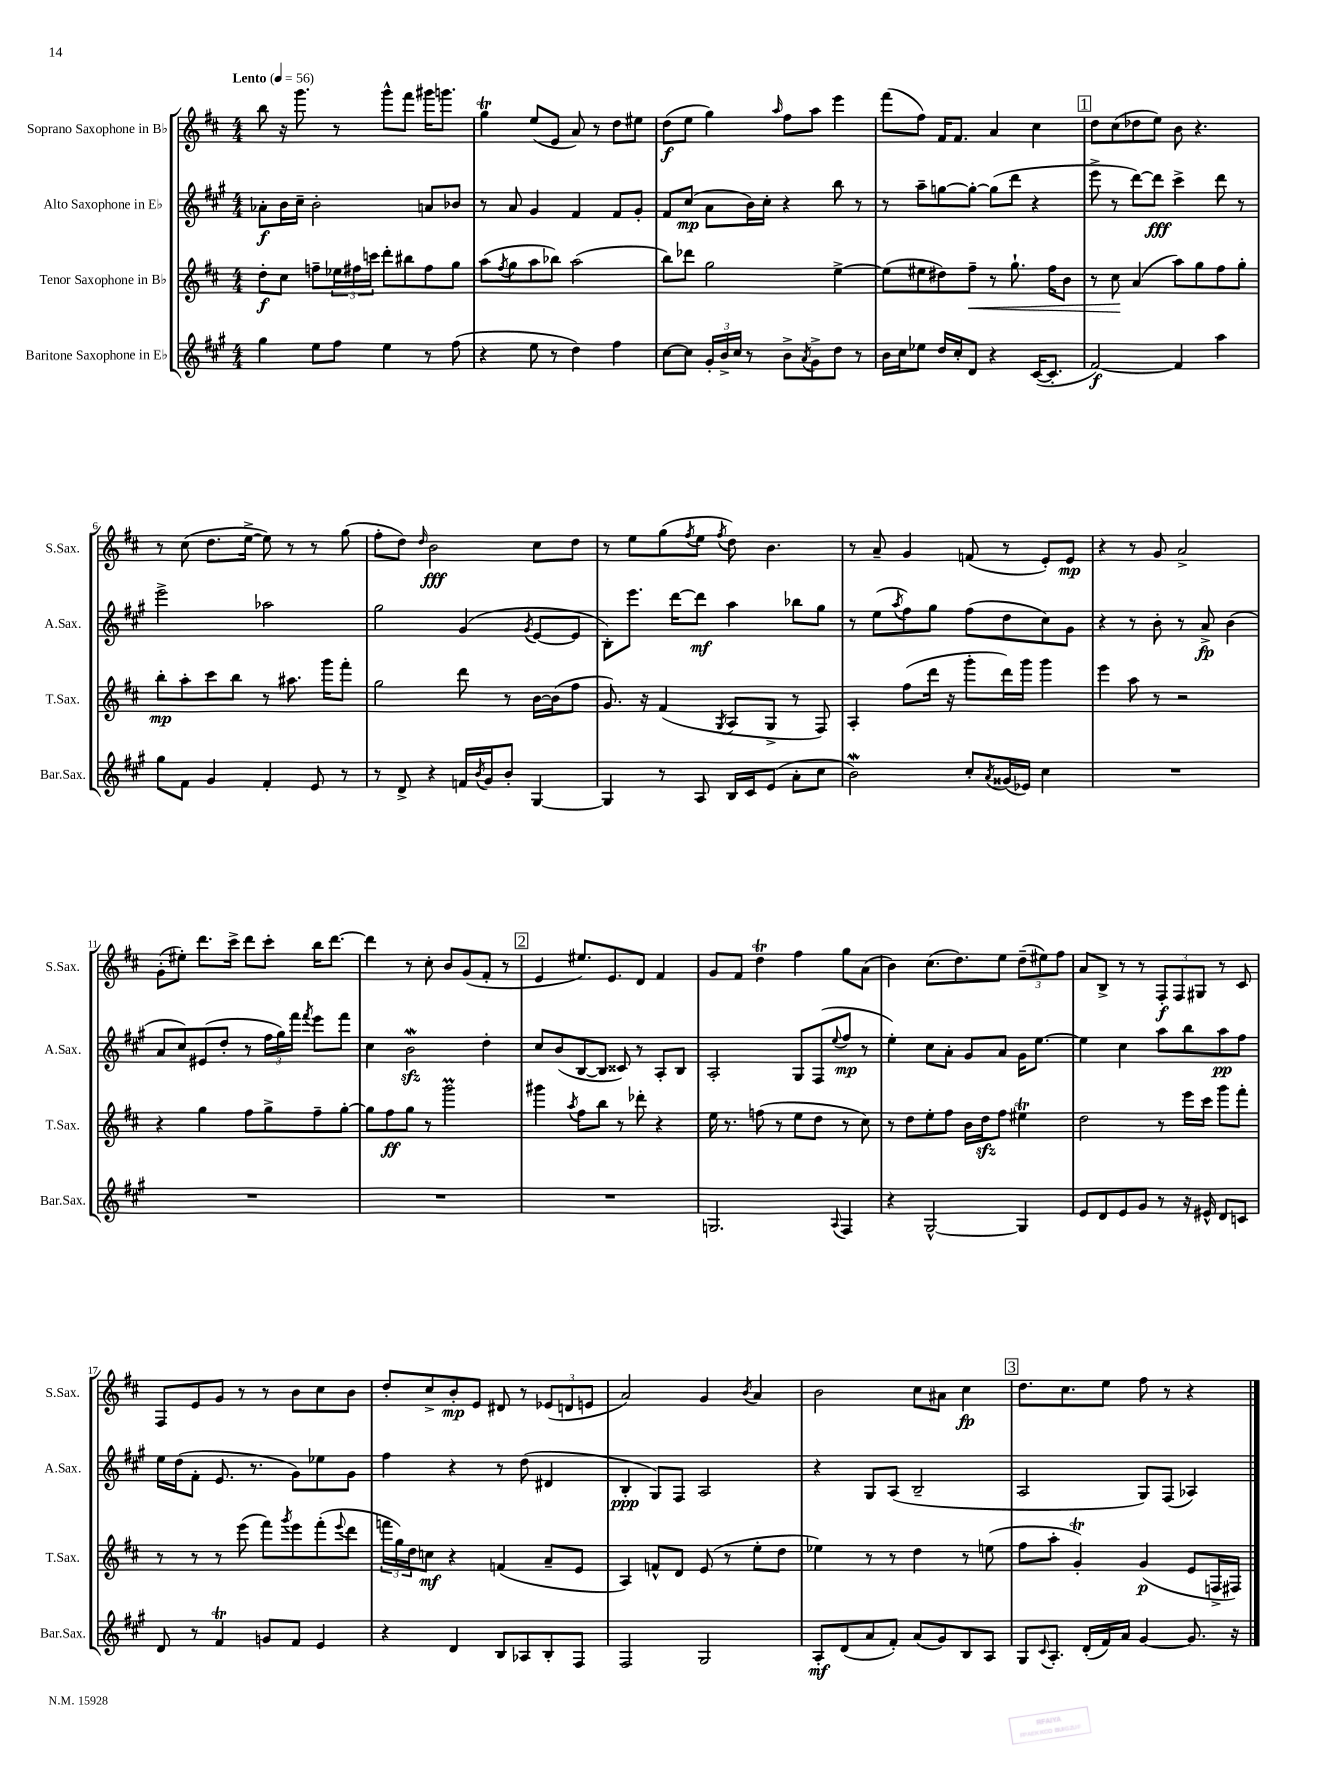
<<
\new StaffGroup <<
\new Staff = "s0" \with { instrumentName = "Soprano Saxophone in Bb" shortInstrumentName = "S.Sax." } {
    \clef treble \key d \major \numericTimeSignature \time 4/4 \tempo "Lento" 4 = 56
    b''8 r16 g'''8. r8 g'''8-^ fis'''8 gis'''16 g'''8. |
    g''4\trill e''8( e'8 a'8) r8 d''8 eis''8 |
    d''8\f( e''8 g''4) \grace { a''16 } fis''8 a''8 e'''4 |
    fis'''8( fis''8) fis'16 fis'8. a'4 cis''4 |
    \mark \markup { \box "1" } d''8 cis''8( des''8 e''8) b'8 r4. |
    r8 cis''8( d''8. e''16~-> e''8) r8 r8 g''8( |
    fis''8-. d''8) \grace { d''16 } b'2\fff cis''8 d''8 |
    r8 e''8 g''8( \acciaccatura { fis''8 } e''8 \acciaccatura { fis''8 } d''8) b'4. |
    r8 a'8-- g'4 f'8( r8 e'8-.) e'8\mp |
    r4 r8 g'8 a'2-> |
    g'8-.( eis''8-.) d'''8. cis'''16-> d'''8 cis'''8-. b''16 d'''8.~ |
    d'''4 r8 cis''8-. b'8 g'8( fis'8-. r8 |
    \mark \markup { \box "2" } e'4 eis''8.) e'8. d'8 fis'4 |
    g'8 fis'8 d''4\trill fis''4 g''8 a'8( |
    b'4) cis''8.( d''8.) e''8 \tuplet 3/2 { d''8--( eis''8) fis''8 } |
    a'8 b8-> r8 r8 \tuplet 3/2 { fis8-.\f fis8 gis8 } r8 cis'8 |
    fis8 e'8 g'8 r8 r8 b'8 cis''8 b'8 |
    d''8-. cis''8-> b'8-.\mp e'8 dis'8 r8 \tuplet 3/2 { ees'8( d'8 e'8 } |
    a'2) g'4 \acciaccatura { b'8 } a'4 |
    b'2 cis''8 ais'8 cis''4\fp |
    \mark \markup { \box "3" } d''8. cis''8. e''8 fis''8 r8 r4 \bar "|." |
}
\new Staff = "s1" \with { instrumentName = "Alto Saxophone in Eb" shortInstrumentName = "A.Sax." } {
    \clef treble \key a \major \numericTimeSignature \time 4/4
    aes'8-.\f b'16 cis''16-- b'2-. a'8 bes'8 |
    r8 a'8 gis'4 fis'4 fis'8 gis'8-. |
    fis'8 cis''8\mp( a'8 b'16) cis''16-. r4 b''8 r8 |
    r8 a''8-- g''8~ g''8~-. g''8( d'''8 r4 |
    \mark \markup { \box "1" } e'''8-> r8 d'''8~) d'''8\fff cis'''4-> d'''8 r8 |
    e'''2-> aes''2 |
    gis''2 gis'4( \acciaccatura { gis'8 } e'8~ e'8 |
    b8-.) e'''8. d'''16~ d'''8\mf a''4 bes''8 gis''8 |
    r8 e''8( \acciaccatura { a''8 } fis''8) gis''8 fis''8( d''8 cis''8) gis'8 |
    r4 r8 b'8-. r8 a'8->\fp b'4( |
    a'8 cis''8) eis'8( d''8-. r8 \tuplet 3/2 { fis''16 gis''16) fis'''16 } \acciaccatura { fis'''8 } e'''8 fis'''8 |
    cis''4 b'2\mordent\sfz d''4-. |
    \mark \markup { \box "2" } cis''8 b'8( b8~ b8 cisis'8) r8 a8-. b8 |
    a2-. gis8 fis8( \appoggiatura { e''8 } fis''8\mp r8 |
    e''4-.) cis''8 a'8-. gis'8 a'8 gis'16 e''8.~ |
    e''4 cis''4 a''8 b''8 a''8\pp fis''8 |
    e''16 d''16( fis'8-. e'8. r8. gis'8) ees''8 gis'8 |
    fis''4 r4 r8 d''8( dis'4 |
    b4-.\ppp gis8) fis8 a2 |
    r4 gis8 a8( b2-- |
    \mark \markup { \box "3" } a2 gis8) fis8( aes4) \bar "|." |
}
\new Staff = "s2" \with { instrumentName = "Tenor Saxophone in Bb" shortInstrumentName = "T.Sax." } {
    \clef treble \key d \major \numericTimeSignature \time 4/4
    d''8-.\f cis''8 f''8-- \tuplet 3/2 { ees''16 fis''16 c'''16 } d'''8-. bis''8 fis''8 g''8 |
    a''8( \acciaccatura { fis''8 } g''8 a''8 bes''8) a''2( |
    b''8) des'''8 g''2 e''4~-> |
    e''8( eis''8 dis''8) fis''8--\< r8 g''8.-! fis''16 b'8 |
    \mark \markup { \box "1" } r8 cis''8\! a'4( a''8) g''8 fis''8 g''8-. |
    b''8-.\mp a''8-. cis'''8 b''8 r8 ais''8. g'''16 fis'''8-. |
    g''2 d'''8 r8 b'16~ b'16( fis''8 |
    g'8.) r16 fis'4( \acciaccatura { g8 } a8 g8-> r8 fis8) |
    a4-. fis''8( d'''16 r16 g'''8-. d'''16) g'''16 g'''4 |
    e'''4 a''8 r8 r2 |
    r4 g''4 fis''8 g''8-> fis''8-- g''8~-. |
    g''8 fis''8\ff g''8 r8 g'''2\prall |
    \mark \markup { \box "2" } gis'''4 \acciaccatura { a''8 } fis''8 b''8 r8 des'''8-. r4 |
    e''16 r8. f''8( r8 e''8 d''8 r8 cis''8) |
    r8 d''8 e''8-. fis''8 b'16 d''16\sfz fis''8 eis''4\trill |
    d''2 r8 e'''16 cis'''16 g'''8 fis'''8-. |
    r8 r8 r8 e'''8( fis'''8) \acciaccatura { g'''8 } e'''8 fis'''8-.( \appoggiatura { e'''8 } d'''8 |
    \tuplet 3/2 { f'''16 g''16) d''16 } c''8\mf r4 f'4( a'8-- e'8 |
    a4) f'8-^ d'8 e'8( r8 e''8-. d''8 |
    ees''4) r8 r8 d''4 r8 e''8( |
    \mark \markup { \box "3" } fis''8 a''8-. g'4-.\trill) g'4\p( e'8 f16-> fis16) \bar "|." |
}
\new Staff = "s3" \with { instrumentName = "Baritone Saxophone in Eb" shortInstrumentName = "Bar.Sax." } {
    \clef treble \key a \major \numericTimeSignature \time 4/4
    gis''4 e''8 fis''8 e''4 r8 fis''8( |
    r4 e''8 r8 d''4) fis''4 |
    cis''8~ cis''8 \tuplet 3/2 { gis'16-. b'16-> cis''16 } r8 b'8-> \acciaccatura { a'8 } gis'8-> d''8 r8 |
    b'16 cis''16 ees''8 d''16 cis''16-. d'8 r4 cis'16~( cis'8.-. |
    \mark \markup { \box "1" } fis'2~\f) fis'4 a''4 |
    gis''8 fis'8 gis'4 fis'4-. e'8 r8 |
    r8 d'8-> r4 f'16 \acciaccatura { b'8 } gis'16 b'8-. gis4~ |
    gis4 r8 a8 b16 cis'16 e'8( a'8-. cis''8 |
    b'2\mordent) cis''8-. \acciaccatura { a'8 } gisis'16( ees'16) cis''4 |
    R1 |
    R1 |
    R1 |
    \mark \markup { \box "2" } R1 |
    g2. \appoggiatura { a8 } fis4 |
    r4 gis2~-^ gis4 |
    e'8 d'8 e'8 gis'8 r8 r16 eis'16-^ d'8 c'8 |
    d'8 r8 fis'4\trill g'8 fis'8 e'4 |
    r4 d'4 b8 aes8 b8-. fis8 |
    fis2 gis2 |
    a8-.\mf d'8( a'8 fis'8-.) a'8( gis'8) b8 a8 |
    \mark \markup { \box "3" } gis8 \appoggiatura { cis'8 } a8.-. d'16-.( fis'16) a'16 gis'4~ gis'8. r16 \bar "|." |
}
>>
>>
